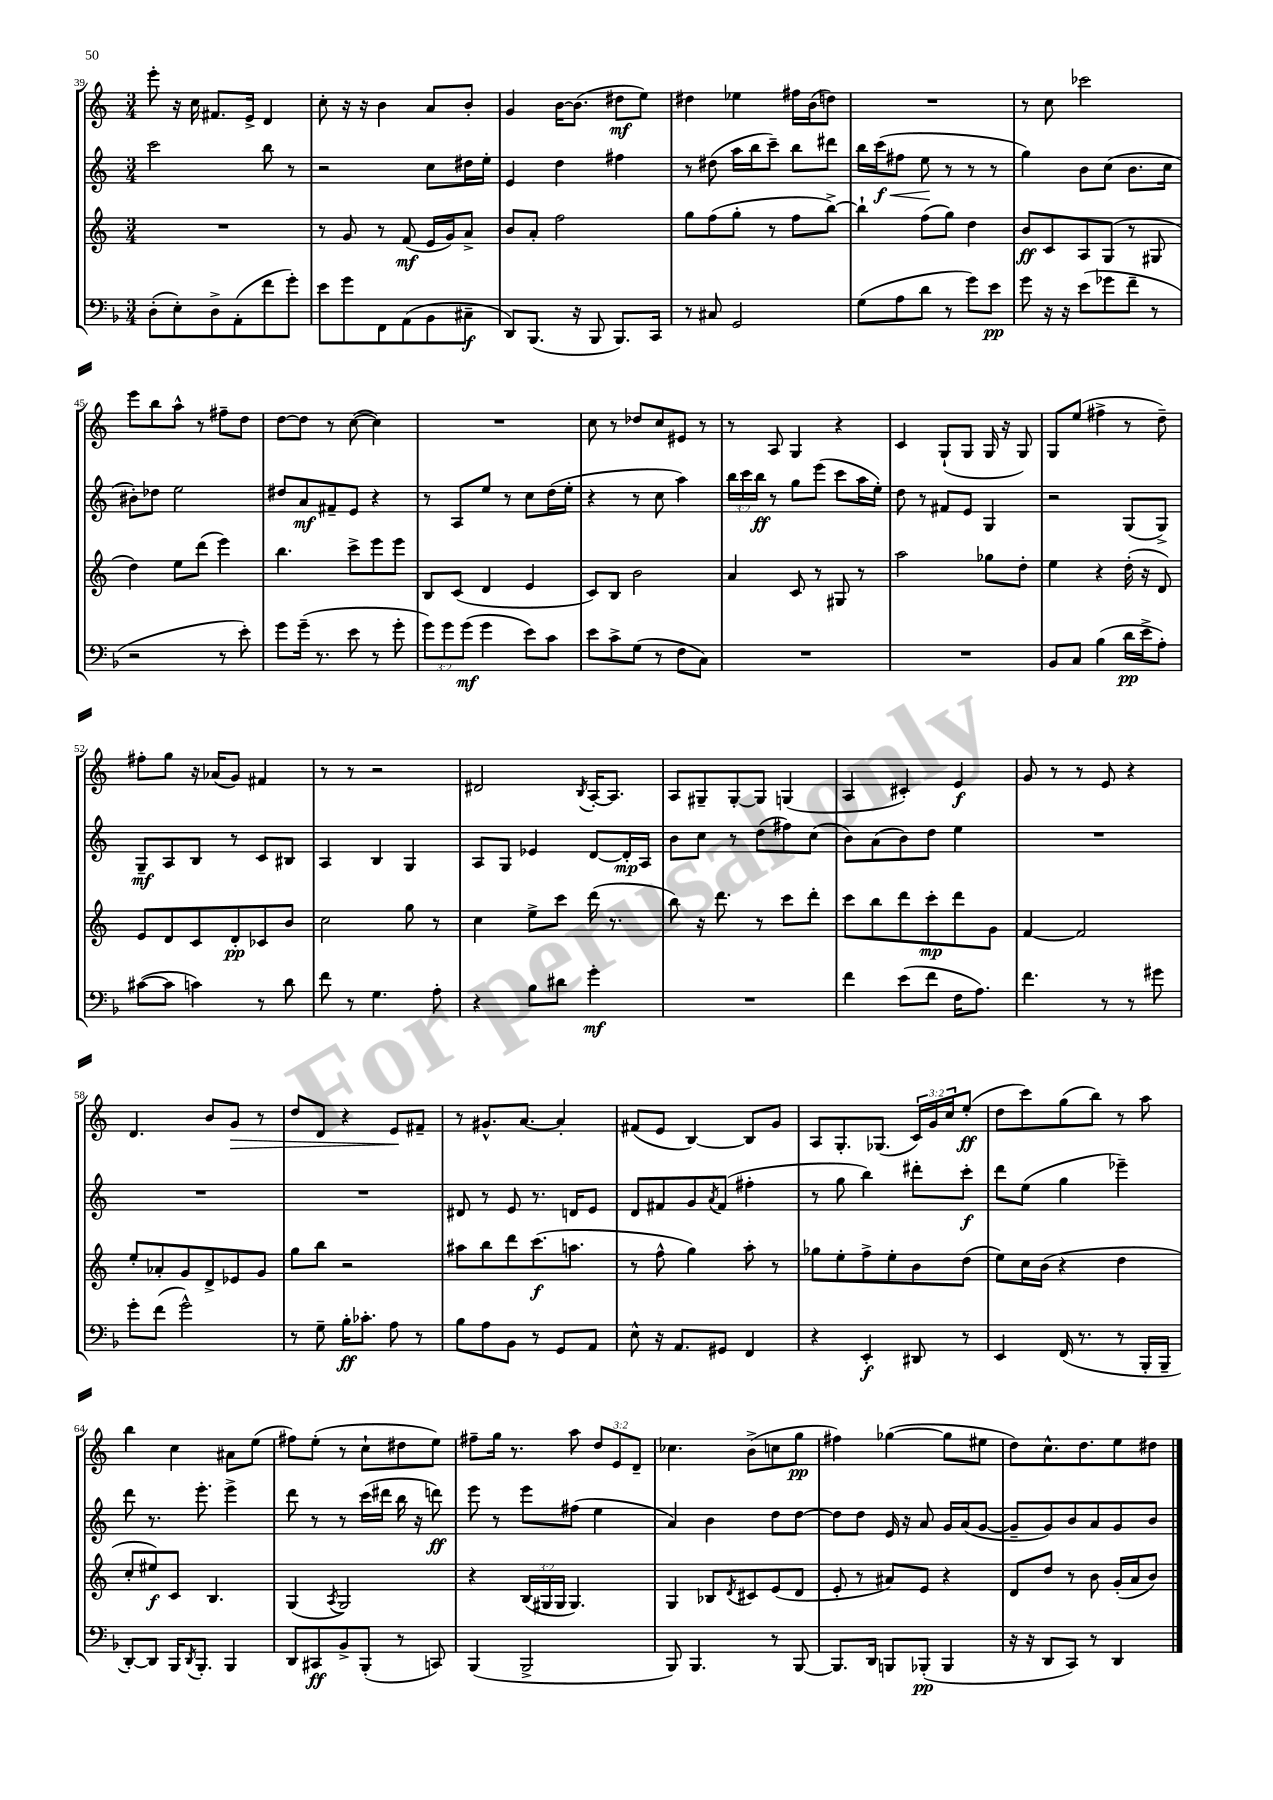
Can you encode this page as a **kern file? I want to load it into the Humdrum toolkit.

**kern	**kern	**kern	**kern
*staff4	*staff3	*staff2	*staff1
*clefF4	*clefG2	*clefG2	*clefG2
*k[b-]	*k[]	*k[]	*k[]
*M3/4	*M3/4	*M3/4	*M3/4
(8D'	2.r	2ccc	8eee'
8E')	.	.	16r
.	.	.	16cc
8D^	.	.	8.f#
(8AA'	.	.	.
.	.	.	16e^
8f	.	8bb	4d
8g')	.	8r	.
=	=	=	=
8e	8r	2r	8cc'
8g	8g	.	16r
.	.	.	16r
8FF	8r	.	4b
(8AA	(8f	.	.
8BB-	16e	8cc	8a
.	16g)	.	.
8C#~	8a^	16dd#	8b'
.	.	16ee'	.
=	=	=	=
8DD)	8b	4e	4g
(8.BBB-	8a'	.	.
.	2ff	4dd	[16b
16r	.	.	(8.b]
8BBB-	.	.	.
8.BBB-)	.	4ff#	8dd#
.	.	.	8ee)
16CC	.	.	.
=	=	=	=
8r	8gg	8r	4dd#
8C#	(8ff	(8dd#	.
2GG	8gg'	16aa	4ee-
.	.	16bb	.
.	8r	8ccc~)	.
.	8ff	8bb	16ff#
.	.	.	(16b
.	[8bb^)	8ddd#	8dd)
=	=	=	=
(8G	4bb`]	16bb	2.r
.	.	(16ccc	.
8A	.	8ff#	.
8d	(8ff	8ee	.
8r	8gg)	8r	.
8g)	4dd	8r	.
8e	.	8r	.
=	=	=	=
8g	8b	4gg)	8r
16r	8c	.	8cc
16r	.	.	.
(8e	8A	8b	2ccc-
8g-	(8G	(8cc	.
8f~	8r	8.b	.
8r	8G#	.	.
.	.	16cc	.
=	=	=	=
2r	4dd)	8b#')	8eee
.	.	8dd-	8bb
.	8ee	2ee	8aa^^
.	(8ddd	.	8r
8r	4eee)	.	8ff#~
8e')	.	.	8dd
=	=	=	=
8g	4.bb	8dd#	[8dd
(16g~	.	8a	8dd]
8.r	.	.	.
.	.	8f#~	8r
8e	8ccc^	8e	([8cc
8r	8eee	4r	4cc])
8g'	8eee	.	.
=	=	=	=
12g)	8B	8r	2.r
12g	.	.	.
.	(8c	8A	.
(12g	.	.	.
4g	4d	8ee	.
.	.	8r	.
8e)	4e	8cc	.
8c	.	(16dd	.
.	.	16ee'	.
=	=	=	=
8e	8c)	4r	8cc
8c^	8B	.	8r
(8G	2b	8r	8dd-
8r	.	8cc	8cc
8F	.	4aa)	8e#
8C)	.	.	8r
=	=	=	=
2.r	4a	24bb	8r
.	.	24ccc	.
.	.	24bb	.
.	.	8r	8A
.	8c	8gg	4G
.	8r	(8eee	.
.	8G#	8ccc	4r
.	8r	16aa	.
.	.	16ee')	.
=	=	=	=
2.r	2aa	8dd	4c
.	.	8r	.
.	.	8f#	(8G`
.	.	8e	8G
.	8gg-	4G	16G
.	.	.	16r
.	8dd'	.	8G)
=	=	=	=
8BB-	4ee	2r	8G
8C	.	.	(8ee
(4B-	4r	.	4ff#^
16d	(16dd'	(8G	8r
16e^	16r	.	.
8A')	8d)	8G^)	8dd~)
=	=	=	=
([8c#	8e	8G~	8ff#'
8c#]	8d	8A	8gg
4c)	8c	8B	16r
.	.	.	(16a-
.	8d'	8r	8g)
8r	8c-	8c	4f#
8d	8b	8B#	.
=	=	=	=
8f	2cc	4A	8r
8r	.	.	8r
4.G	.	4B	2r
.	8gg	4G	.
8A'	8r	.	.
=	=	=	=
4r	4cc	8A	2d#
.	.	8G	.
8B-	8ee^	4e-	.
8d#	8ccc	.	.
.	.	.	8qB
4g'	(16ddd	[8d	[16A'
.	8.r	.	8.A]
.	.	16d']	.
.	.	16A	.
=	=	=	=
2.r	8bb)	8b	8A
.	16r	8cc	8G#~
.	8.ddd	.	.
.	.	8r	[8G#'
.	8r	(8dd	8G#]
.	8ccc	8ff#)	(4G
.	8ddd'	(8cc	.
=	=	=	=
4f	8ccc	8b)	4A
.	8bb	(8a	.
(8e	8ddd	8b)	4c#')
8f	8ccc'	8dd	.
16F	8ddd	4ee	4e
8.A)	.	.	.
.	8g	.	.
=	=	=	=
4.f	[4f	2.r	8g
.	.	.	8r
.	2f]	.	8r
8r	.	.	8e
8r	.	.	4r
8g#	.	.	.
=	=	=	=
8g'	8ee'	2.r	4.d
(8f	8a-'	.	.
2g^^)	8g	.	.
.	8d^	.	8b
.	8e-	.	8g
.	8g	.	8r
=	=	=	=
8r	8gg	2.r	8dd
8G~	8bb	.	8d
16B-'	2r	.	4r
8.c-'	.	.	.
8A	.	.	8e
8r	.	.	8f#~
=	=	=	=
8B-	8aa#	8d#	8r
8A	8bb	8r	8.g#^^
8BB-	8ddd	8e	.
.	.	.	[8.a
8r	(8.ccc	8.r	.
8GG	.	.	4a']
.	8.aa	16d	.
8AA	.	8e	.
=	=	=	=
8E^^	8r	8d	(8f#
16r	8ff^^	8f#	8e
8.AA	.	.	.
.	4gg)	8g	[4B)
.	.	8qa	.
8GG#	.	(8f#	.
4FF	8aa'	4ff#'	8B]
.	8r	.	8g
=	=	=	=
4r	8gg-	8r	8A
.	8ee'	8gg	8.G'
4EE'	8ff^	4bb)	.
.	.	.	(8.G-
.	8ee'	.	.
8DD#	8b	8ddd#'	24c)
.	.	.	24g
.	.	.	24cc
8r	(8dd	8ccc'	(8ee'
=	=	=	=
4EE	8ee)	8ddd	8dd
.	16cc	(8ee	8ccc)
.	(16b	.	.
(16FF	4r	4gg	(8gg
8.r	.	.	.
.	.	.	8bb)
8r	4dd	4eee-~)	8r
16BBB-'	.	.	8aa
16BBB-~	.	.	.
=	=	=	=
[8DD')	8cc'	8ddd	4bb
8DD]	8ee#)	8.r	.
16BBB-	8c	.	4cc
8qDD	.	.	.
8.BBB-'	.	8.eee'	.
.	4.B	.	.
4BBB-	.	4eee^	8a#
.	.	.	(8ee
=	=	=	=
8DD	(4G	8ddd	8ff#)
8CC#	.	8r	(8ee'
.	8qA	.	.
8BB-^	2G)	8r	8r
(8BBB-'	.	(16ccc	8cc`
.	.	16ddd#	.
8r	.	16bb	8dd#
.	.	16r	.
8CC)	.	8ddd)	8ee)
=	=	=	=
(4BBB-	4r	8eee	8ff#~
.	.	8r	16gg
.	.	.	8.r
2BBB-^	(24B	8eee	.
.	24G#	.	.
.	24G#	.	.
.	4.G#)	(8ff#	8aa
.	.	4ee	12dd
.	.	.	12e
.	.	.	12d~
=	=	=	=
8BBB-)	4G	4a)	4.cc-
4.BBB-	.	.	.
.	8B-	4b	.
.	8qd	.	.
.	8c#	.	(8b^
8r	(8e	8dd	8cc
[8BBB-	8d	[8dd	8gg
=	=	=	=
8.BBB-]	8e'	8dd]	4ff#)
.	8r	8dd	.
16DD	.	.	.
8BBB	8a#)	16e	([4gg-
.	.	16r	.
(8BBB-'	8e	8a	.
4BBB-	4r	16g	8gg-]
.	.	(16a	.
.	.	[8g	8ee#
=	=	=	=
16r	8d	8g~]	8dd)
16r	.	.	.
8DD	8dd	8g)	8.cc^^
8CC)	8r	8b	.
.	.	.	8.dd
8r	8b	8a	.
4DD	(16g'	8g	8ee
.	16a	.	.
.	8b)	8b	8dd#
==	==	==	==
*-	*-	*-	*-
